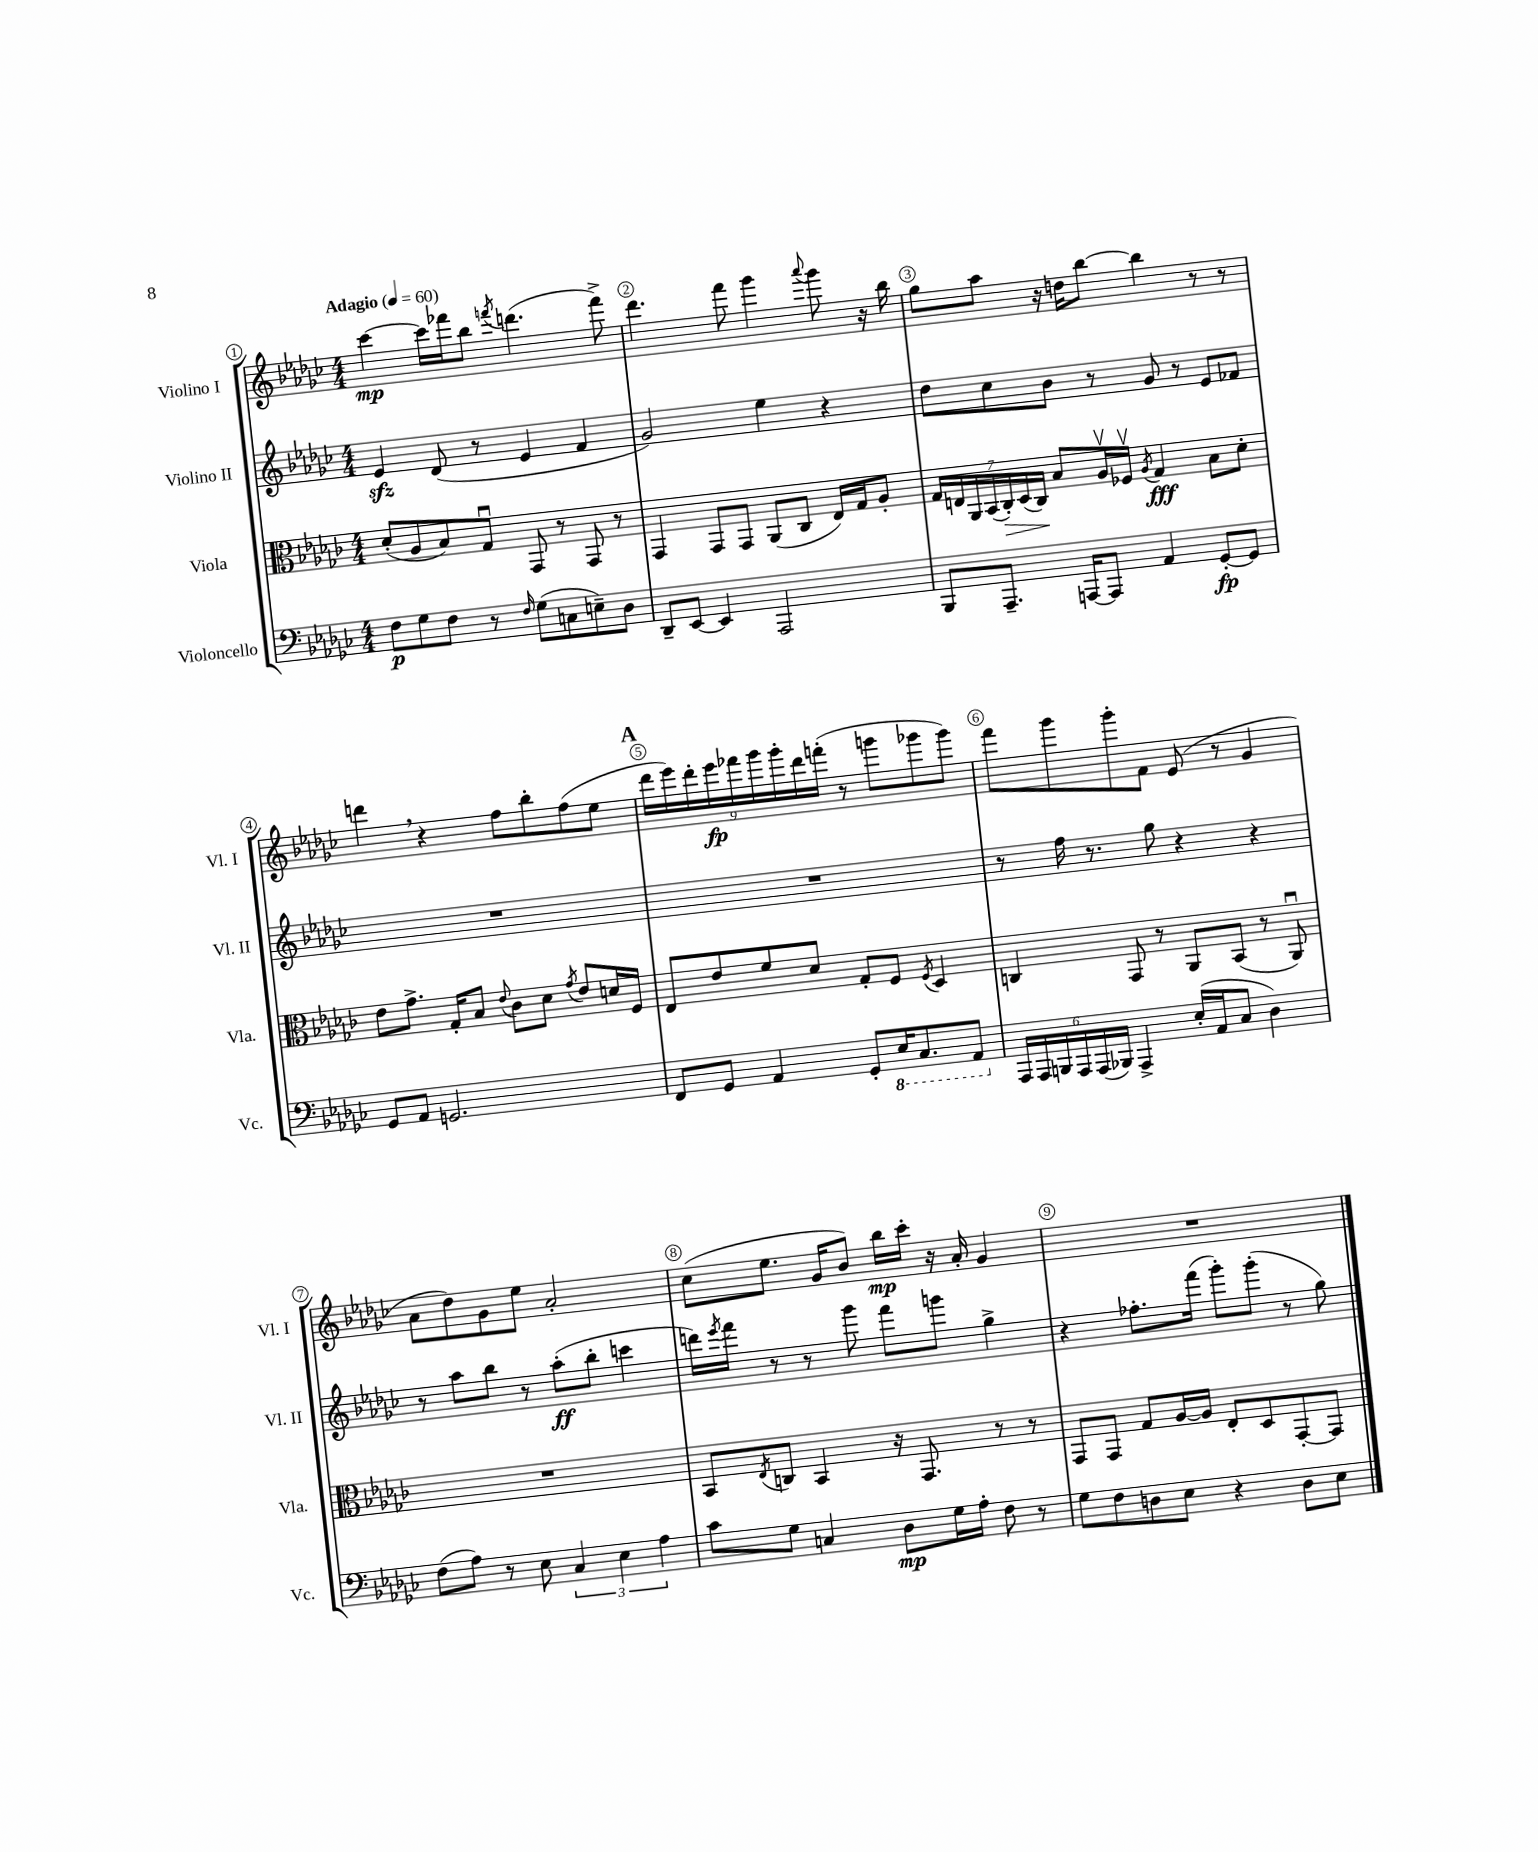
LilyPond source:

<<
\new StaffGroup <<
\new Staff = "s0" \with { instrumentName = "Violino I" shortInstrumentName = "Vl. I" } {
    \clef treble \key ges \major \numericTimeSignature \time 4/4 \tempo "Adagio" 4 = 60
    ces'''4~\mp ces'''16 fes'''16 bes''8 \acciaccatura { f'''8 } d'''4.( f'''8->) |
    des'''4. f'''8 ges'''4 \appoggiatura { aes'''8 } ges'''8 r16 bes''16 |
    ges''8 aes''8 r16 d''16 bes''8~ bes''4 r8 r8 |
    d'''4 \breathe r4 f''8 bes''8-. f''8( ees''8 |
    \mark \markup { \bold "A" } \tuplet 9/8 { des'''16 ees'''16) des'''16-. ees'''16\fp fes'''16 ges'''16 ges'''16-. des'''16 f'''16-.( } r8 g'''8 ges'''8 ges'''8) |
    f'''8 ges'''8 ges'''8-. f'8 ees'8( r8 ges'4 |
    aes'8 des''8) ges'8 ees''8 aes'2-. |
    ces''8( ees''8. ges'16 bes'8) bes''16\mp ces'''16-. r16 aes'16-. ges'4 |
    R1 \bar "|." |
}
\new Staff = "s1" \with { instrumentName = "Violino II" shortInstrumentName = "Vl. II" } {
    \clef treble \key ges \major \numericTimeSignature \time 4/4
    ees'4\sfz des'8( r8 ees'4 f'4 |
    ges'2) ees''4 r4 |
    des''8 ces''8 bes'8 r8 ges'8 r8 ees'8 fes'8 |
    R1 |
    \mark \markup { \bold "A" } R1 |
    r8 f''16 r8. ges''8 r4 r4 |
    r8 aes''8 bes''8 r8 aes''8-.\ff( bes''8-. c'''4 |
    d'''16) \acciaccatura { ees'''8 } f'''16 r8 r8 ges'''8 f'''8 g'''8 ges''4-> |
    r4 fes''8.-. f'''16( ges'''8-.) ges'''8-.( r8 ges''8) \bar "|." |
}
\new Staff = "s2" \with { instrumentName = "Viola" shortInstrumentName = "Vla." } {
    \clef alto \key ges \major \numericTimeSignature \time 4/4
    des'8-.( aes8 bes8) ges8\downbow ges,8 r8 ges,8 r8 |
    ges,4 ges,8 ges,8 aes,8( ces8 ees16) ges16 aes8-. |
    \tuplet 7/4 { ges16 e16 aes,16 bes,16( ces16-.\>) des16( ces16\!) } bes8 aes16\upbow fes16\upbow \acciaccatura { aes8 } ges4\fff bes8 des'8-. |
    ees'8 ges'8.-> ges16-. bes8 \appoggiatura { ees'8 } ces'8 des'8 \acciaccatura { ges'8 } ees'8 d'16 f16 |
    \mark \markup { \bold "A" } ees8 ees'8 f'8 des'8 ges8-. f8 \acciaccatura { f8 } des4 |
    c4 ges,8 r8 aes,8 bes,8( r8 aes,8\downbow) |
    R1 |
    bes,8 \acciaccatura { ees8 } c8 bes,4 r16 ges,8. r8 r8 |
    ges,8 ges,8 ges8 aes16~ aes16 ees8-. des8 ges,8~-. ges,8 \bar "|." |
}
\new Staff = "s3" \with { instrumentName = "Violoncello" shortInstrumentName = "Vc." } {
    \clef bass \key ges \major \numericTimeSignature \time 4/4
    f8\p ges8 f8 r8 \grace { f16 } ges8( c8 e8--) des8 |
    des,8-- ees,8~ ees,4 aes,,2 |
    bes,,8 aes,,8.-- a,,16~ a,,8 aes,4 ges,8~-.\fp ges,8 |
    ges,8 aes,8 g,2. |
    \mark \markup { \bold "A" } f,8 ges,8 aes,4 ges,8-. \ottava #-1 ees,16 ces,8. aes,,8 \ottava #0 |
    \tuplet 6/4 { aes,,16 aes,,16 b,,16 aes,,16 aes,,16( bes,,16) } aes,,4-> ees16-.( aes,16 ces8 des4) |
    f8( aes8) r8 ees8 \tuplet 3/2 { ces4 ees4 aes4 } |
    ces'8 ges8 c4 des8\mp ges16 aes16-. f8 r8 |
    ges8 f8 d8 ees8 r4 d8 ees8 \bar "|." |
}
>>
>>
\layout { \context { \Score \override BarNumber.break-visibility = ##(#f #t #t) barNumberVisibility = #all-bar-numbers-visible \override BarNumber.stencil = #(make-stencil-circler 0.1 0.3 ly:text-interface::print) } }
